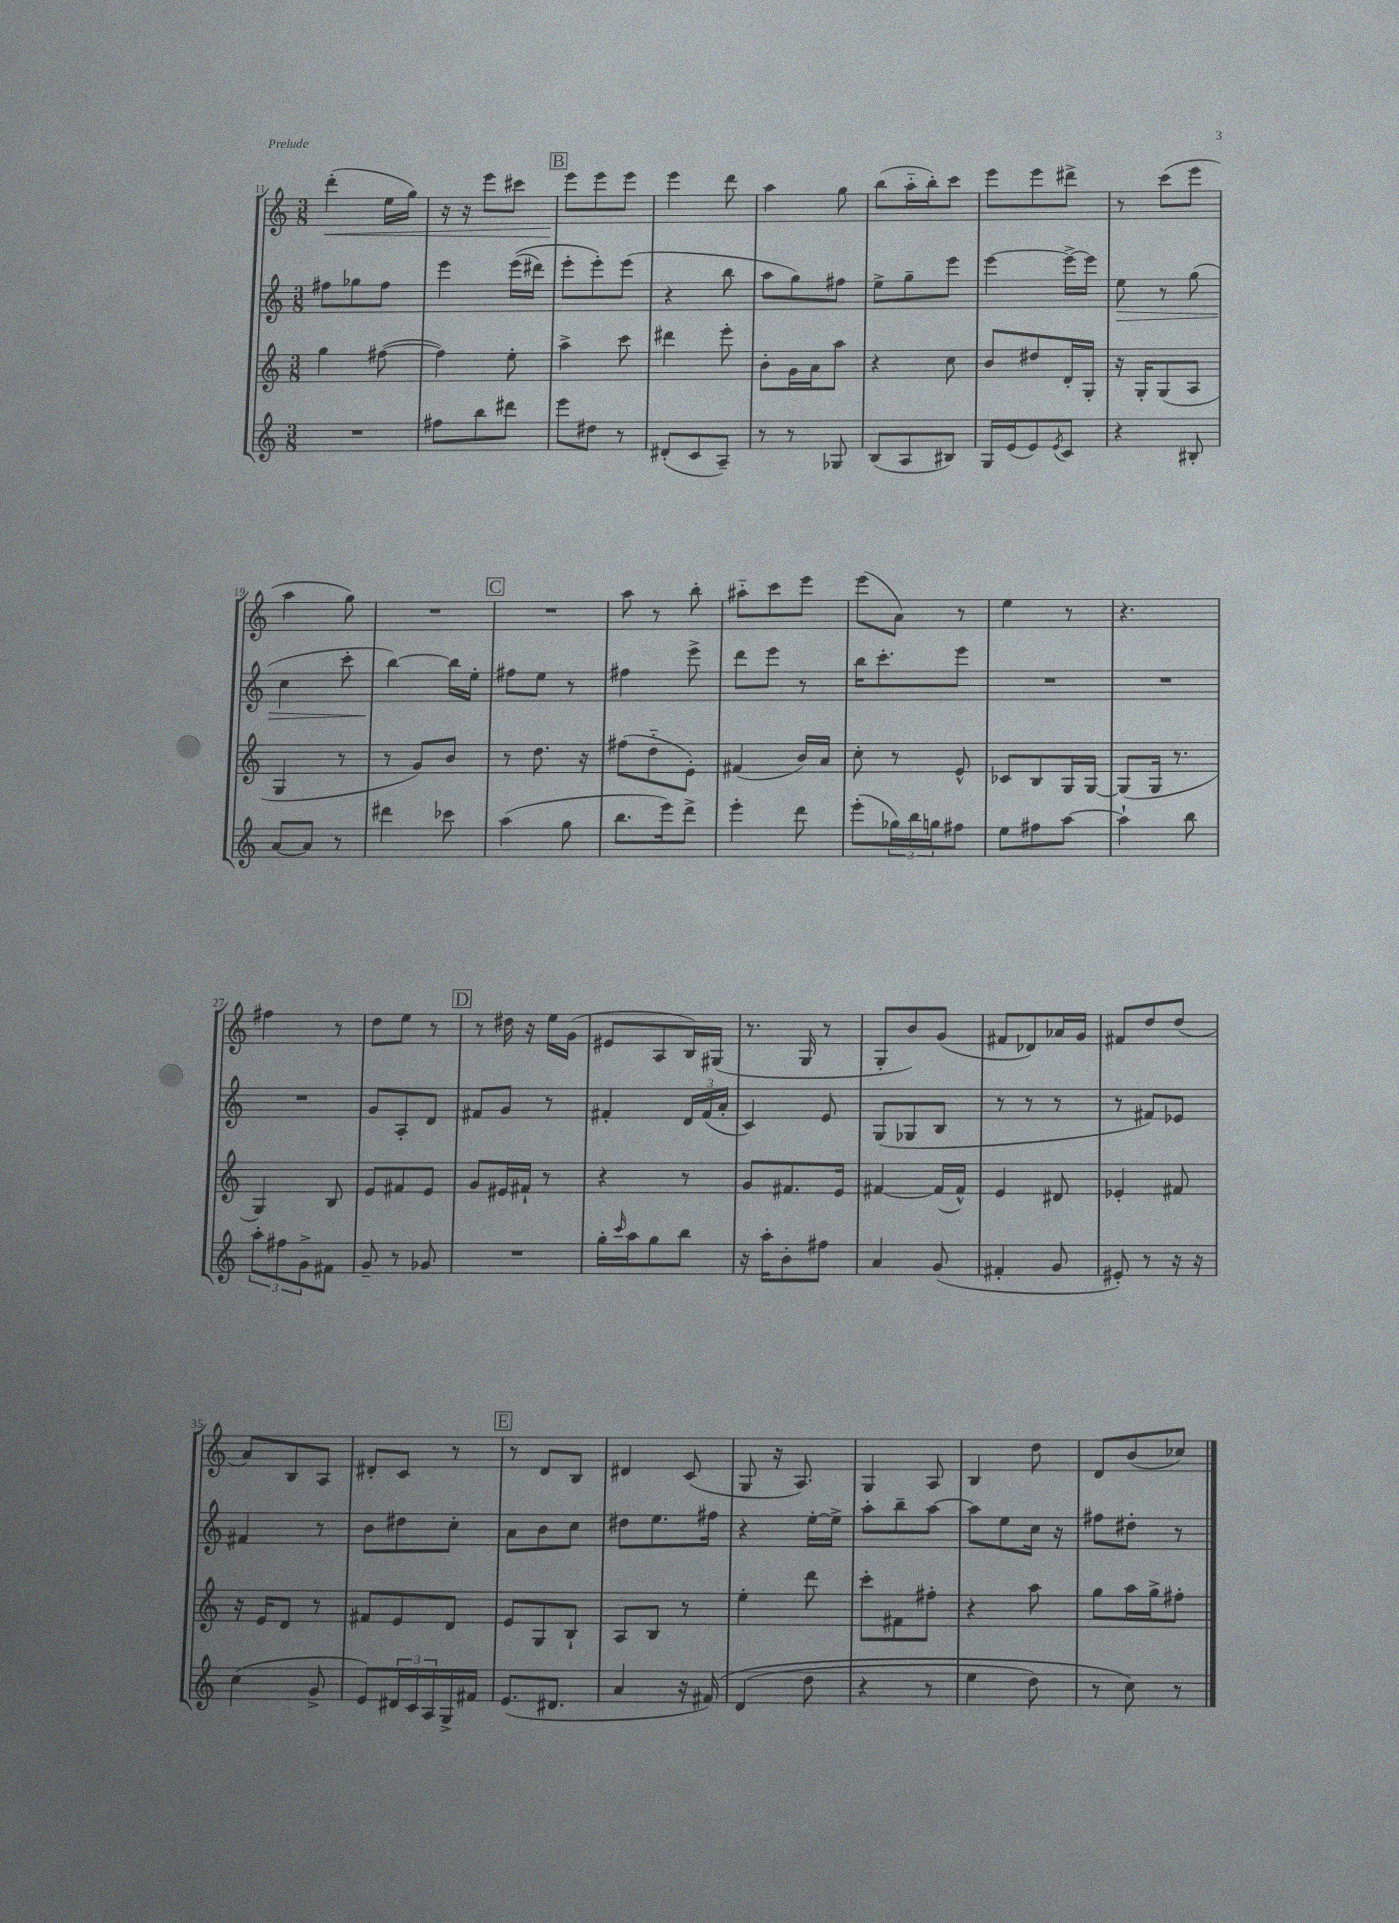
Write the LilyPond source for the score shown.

<<
\new StaffGroup <<
\new Staff = "s0" {
    \clef treble \key c \major \numericTimeSignature \time 3/8
    d'''4-.\<( e''16 g''16) |
    r16 r16 e'''8 cis'''8 |
    \mark \markup { \box "B" } e'''8\! e'''8 e'''8 |
    e'''4 d'''8 |
    a''4 g''8 |
    b''8( a''16-_ b''16-.) c'''8 |
    e'''8 e'''8 dis'''8-> |
    r8 c'''8( e'''8 |
    a''4 g''8) |
    R4. |
    \mark \markup { \box "C" } R4. |
    a''8 r8 b''8-. |
    ais''8-_ c'''8 e'''8 |
    e'''8( a'8) r8 |
    e''4 r8 |
    r4. |
    fis''4 r8 |
    d''8 e''8 r8 |
    \mark \markup { \box "D" } r8 dis''16 r16 e''16 g'16( |
    eis'8 a8 b16) gis16( |
    r8. g16 r8 |
    g8-. b'8) g'8( |
    fis'8 des'8) aes'16 g'16 |
    fis'8 d''8 d''8( |
    a'8) b8 a8 |
    dis'8-. c'8 r8 |
    \mark \markup { \box "E" } r8 d'8 b8 |
    dis'4 c'8( |
    g8 r16 a8.) |
    g4 a8 |
    b4 d''8 |
    d'8 b'8( ces''8) \bar "|." |
}
\new Staff = "s1" {
    \clef treble \key c \major \numericTimeSignature \time 3/8
    fis''8 ges''8 fis''8 |
    e'''4 e'''16(\( dis'''16) |
    \mark \markup { \box "B" } e'''8-. e'''8-.\) e'''8( |
    r4 b''8 |
    a''8 g''8) fis''8 |
    e''8-> g''8-- e'''8 |
    e'''4~ e'''16~-> e'''16 |
    e''8\> r8 g''8( |
    c''4 c'''8-. |
    b''4~\!) b''16 e''16-. |
    \mark \markup { \box "C" } fis''8 e''8 r8 |
    fis''4 e'''8-> |
    d'''8 e'''8 r8 |
    b''16 c'''8.-. e'''8 |
    R4. |
    R4. |
    R4. |
    g'8 a8-. d'8 |
    \mark \markup { \box "D" } fis'8 g'8 r8 |
    fis'4-. \tuplet 3/2 { d'16 fis'16( a'16-. } |
    c'4) e'8 |
    g8( ges8 b8 |
    r8 r8 r8 |
    r8 fis'8) ees'8 |
    fis'4 r8 |
    b'8 dis''8 c''8-. |
    \mark \markup { \box "E" } a'8 b'8 c''8 |
    dis''8 e''8. fis''16 |
    r4 e''16~-. e''16-> |
    a''8-. b''8-- a''8~ |
    a''8 e''8 c''16 r16 |
    fis''8 dis''8-. r8 \bar "|." |
}
\new Staff = "s2" {
    \clef treble \key c \major \numericTimeSignature \time 3/8
    g''4 fis''8~( |
    fis''4) e''8-. |
    \mark \markup { \box "B" } a''4-> c'''8 |
    dis'''4 e'''8-. |
    b'8-. g'16 a'16 a''8 |
    r4 c''8 |
    b'8 dis''8 d'16-. g16-. |
    r16 g16-. g8( a8 |
    g4 r8 |
    r8 g'8) b'8 |
    \mark \markup { \box "C" } r8 d''8. r16 |
    fis''8( d''8-_ e'8-.) |
    fis'4( b'16) a'16 |
    c''8-. r8 e'8-^ |
    ces'8 b8 g16 g16~ |
    g8( g16 r8. |
    g4) b8 |
    e'8 fis'8 e'8 |
    \mark \markup { \box "D" } g'8 eis'16 fis'16-! r8 |
    r4 r8 |
    g'8 fis'8. e'16 |
    fis'4~ fis'16( fis'16-^) |
    e'4 dis'8 |
    ees'4-. fis'8 |
    r16 e'16 d'8 r8 |
    fis'8 e'8 d'8 |
    \mark \markup { \box "E" } e'8 g8 b8-! |
    a8 b8 r8 |
    e''4-. d'''8 |
    c'''8-. fis'8 fis''8-. |
    r4 a''8 |
    g''8 a''16 g''16-> fis''8-. \bar "|." |
}
\new Staff = "s3" {
    \clef treble \key c \major \numericTimeSignature \time 3/8
    R4. |
    fis''8 b''8 dis'''8 |
    \mark \markup { \box "B" } e'''8 dis''8 r8 |
    dis'8-.( c'8 a8--) |
    r8 r8 ges8 |
    b8( a8 bis8) |
    g16 e'16( e'8) \acciaccatura { e'8 } c'8 |
    r4 bis8-. |
    a'8~ a'8 r8 |
    dis'''4 ces'''8 |
    \mark \markup { \box "C" } a''4( g''8 |
    b''8. e'''16) d'''8-> |
    e'''4-. d'''8 |
    e'''8-.( \tuplet 3/2 { ges''16) b''16 g''16 } fis''8 |
    e''8 fis''8 a''8~ |
    a''4-! b''8 |
    \tuplet 3/2 { a''8-. fis''8 g'8-> } fis'8 |
    g'8-- r8 ges'8 |
    \mark \markup { \box "D" } R4. |
    g''16-. \grace { c'''16 } a''16 g''8 b''8 |
    r16 a''16-. b'8-. fis''8 |
    a'4 g'8( |
    fis'4-. g'8 |
    eis'8-.) r8 r16 r16 |
    c''4( g'8-> |
    e'8) \tuplet 3/2 { dis'16 c'16 a16 } g16-> fis'16 |
    \mark \markup { \box "E" } e'8.( dis'8. |
    a'4 r16 fis'16)\( |
    d'4( d''8 |
    r4 r8 |
    e''4 d''8) |
    r8 c''8\) r8 \bar "|." |
}
>>
>>
\layout { \context { \Score currentBarNumber = #11 } }
